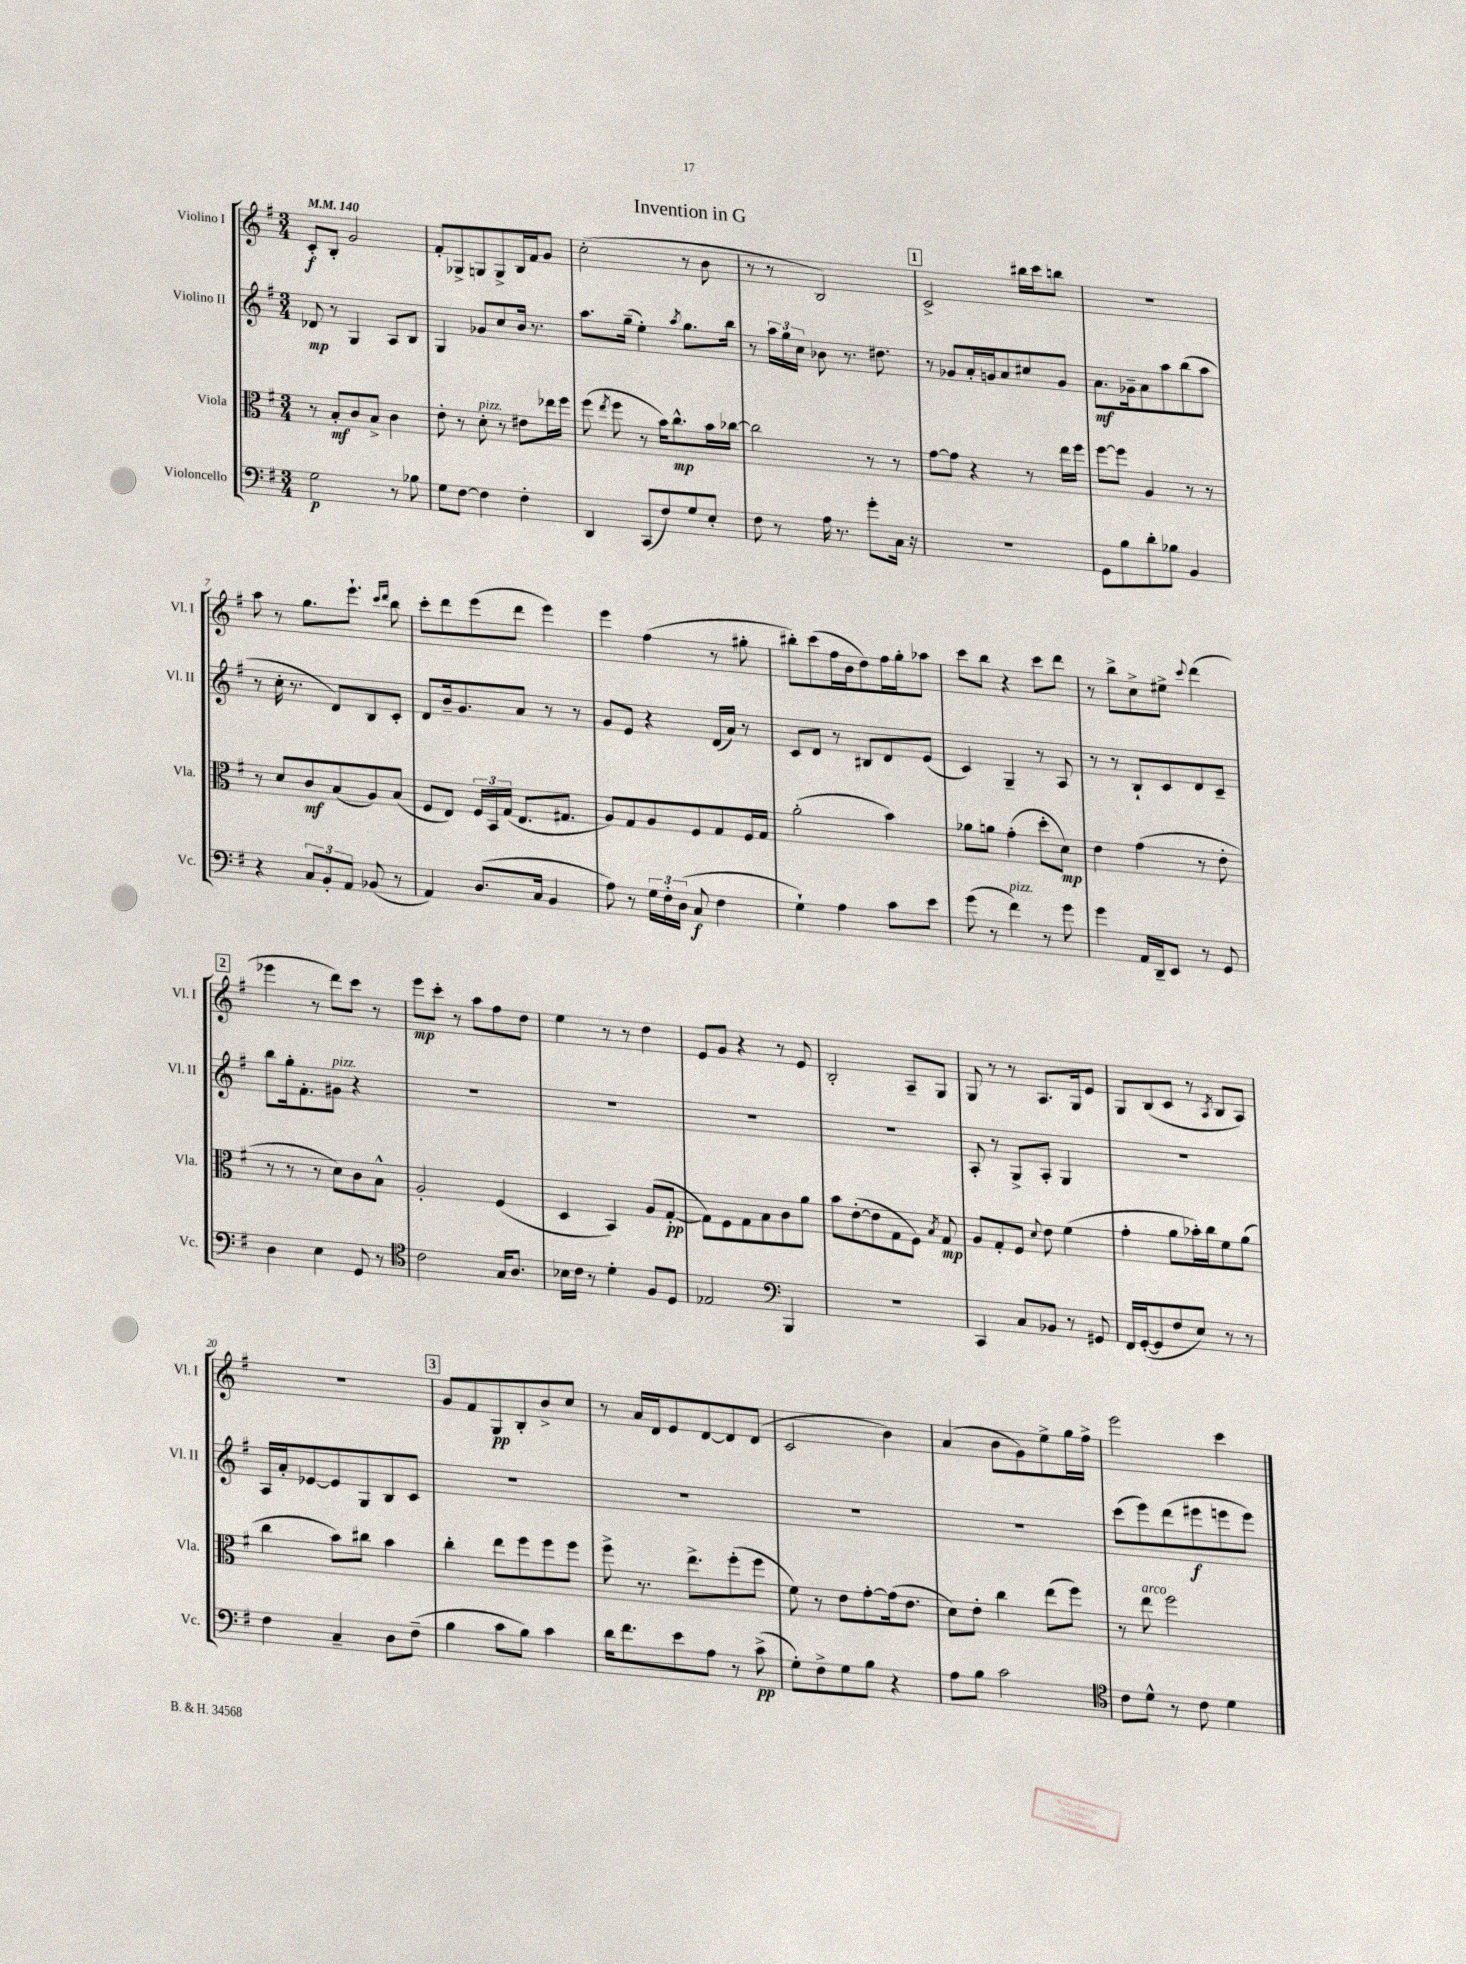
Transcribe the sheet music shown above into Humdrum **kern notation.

**kern	**kern	**kern	**kern
*staff4	*staff3	*staff2	*staff1
*clefF4	*clefC3	*clefG2	*clefG2
*k[f#]	*k[f#]	*k[f#]	*k[f#]
*M3/4	*M3/4	*M3/4	*M3/4
*MM140	*MM140	*MM140	*MM140
2G	8r	8d-	8c'
.	8B'	8r	8B'
.	8c	4G	2g
.	8B^	.	.
8r	4c	8A	.
8B-	.	8B	.
=	=	=	=
8G	8e'	4G	8f#'
[8F#	8r	.	8G-^
4F#]	8d'	8g-	8G
.	8r	8cc	8G^
4F#'	8e#	16b	16B
.	.	8.r	16f#
.	16ee-	.	8g
.	16ff#	.	.
=	=	=	=
4DD	(8ff#	8.aa	(2cc'
.	8qee	.	.
.	8ff#	.	.
.	.	(16gg~	.
(8CC	8r	4ee')	.
8F#)	16b)	.	.
.	8.cc^^	.	.
.	.	8qaa	.
8G	.	8.gg	8r
8E'	16b	.	8b
.	[16cc-	16bb	.
=	=	=	=
8F#	2cc-]	8r	8r
8r	.	24aa	8r
.	.	24gg	.
.	.	24cc	.
16A	.	8b-	2B)
8.r	.	.	.
.	.	8.r	.
8g'	8r	.	.
.	.	8.dd#	.
16C	8r	.	.
16r	.	.	.
=	=	=	=
2.r	[8g	8r	2c^
.	8g]	8g-	.
.	4r	16a'	.
.	.	16g	.
.	.	8a	.
.	8r	8cc#	16bb#
.	.	.	16ccc
.	16ee	8g	8bb
.	16ff#	.	.
=	=	=	=
8GG	[8ff#	8.a	2.r
8B	8ff#]	.	.
.	.	16g-~	.
8d'	4A	8a	.
8B-	.	8aa	.
4BB	8r	(8bb	.
.	8r	8aa	.
=	=	=	=
4r	8r	8r	8aa
.	8d	16cc'	8r
.	.	8.r	.
12C	8c	.	8.gg
12BB'	.	.	.
.	(8B	8d)	.
12AA	.	.	.
.	.	.	8.eee`
(8BB-	8A)	8B	.
.	.	.	16qqccc
.	.	.	16qqddd
8r	(8B	8c'	8bb
=	=	=	=
4AA)	8F#	8d	8ccc'
.	8E)	16b~	8ddd
.	.	8.g	.
(8.D	24F#	.	(8eee
.	24BB	.	.
.	(24G	.	.
.	8.E	8a	8ddd
16C	.	.	.
4BB	.	8r	4eee)
.	8.G#	.	.
.	.	8r	.
=	=	=	=
8A)	8A)	8g	4eee
8r	8G	8e	.
24G	8A	4r	(4ff#
24F#'	.	.	.
(24D	.	.	.
8C	8F#	.	.
4F#	8G	(16d	8r
.	.	16a)	.
.	16F#	8r	8gg#'
.	16G	.	.
=	=	=	=
4G`)	(2a'	8c	8bb#')
.	.	8d	(8ccc
4A	.	8r	16ff#
.	.	.	16b
.	.	8B#	8dd)
8c	4b)	8d	16ff#
.	.	.	16gg'
8e	.	(8e	8aa-
=	=	=	=
(8g	8a-	4c)	8ccc
8r	8a	.	8bb
4f#)	(4g'	4G~	4r
8r	8dd'	8r	8ccc
8g	8d)	8A	8ddd
=	=	=	=
4g	4e	8r	8r
.	.	8r	8bb^
16AA	(4g	8B`	8cc^
16DD~	.	.	.
8EE	.	8c	8ee#^
.	.	.	8qqccc
8r	8r	8d	(4ddd
8GG	8e'	8c~	.
=	=	=	=
4D	8r	8bb	4eee-
.	8r	16gg'	.
.	.	8.f#'	.
4E	8r	.	8r
.	8d)	8g#	8ddd)
8GG	8c	4r	8ccc
8r	8B^^	.	8r
=	=	=	=
*clefC4	*	*	*
2c	2A'	2.r	8eee
.	.	.	8ccc'
.	.	.	8r
.	.	.	8aa
16G	(4F#	.	8ff#
8.A	.	.	.
.	.	.	8dd
=	=	=	=
16B-	4D	2.r	4ee
16c	.	.	.
8r	.	.	.
4d'	4BB)	.	8r
.	.	.	8r
8F#	(8A	.	4dd
8D	[8G'	.	.
=	=	=	=
2E-	8G])	2.r	8e
.	8F#	.	8g
.	8G	.	4r
.	8B	.	.
*clefF4	*	*	*
4BBB	8c	.	8r
.	8a	.	8e
=	=	=	=
2.r	8b	2.r	2B'
.	([8e'	.	.
.	8e]	.	.
.	8G	.	.
.	8F#)	.	8A~
.	8qB	.	.
.	8G	.	8G
=	=	=	=
4CC	8A	8A'	8G
.	8G'	8r	8r
8C	8F#	8G^	8r
.	8qqd	.	.
8BB-	8e	8A'	8.A
8r	(4f#	4G	.
.	.	.	16G
8GG#	.	.	8e
=	=	=	=
16FF#	4g'	2.r	8G
([16GG'	.	.	.
8GG]	.	.	(8B
8F#	8a	.	8c
8E)	16b-')	.	8r
.	16cc	.	.
.	.	.	8qA
8r	8f#	.	8B
8r	(8a	.	8A)
=	=	=	=
4F#	4cc	16A	2.r
.	.	16a'	.
.	.	[8e-	.
4C~	8b)	8e-]	.
.	8cc#	8G	.
8D	4b	8B	.
(8F#~	.	8c	.
=	=	=	=
4B	4cc'	2.r	8g
.	.	.	8f#
8c	8ee	.	8G
8B)	8ff#	.	8B'
4c	8ff#	.	8b^
.	8ff#	.	8cc
=	=	=	=
16d	8ff#^	2.r	8r
8.f#	.	.	.
.	8.r	.	16a
.	.	.	16d
8e	.	.	8e
.	8.ee^	.	.
8A	.	.	[8d
8r	(8ff#'	.	8d]
(8c^	8ff#	.	(8d
=	=	=	=
8G')	8f#)	2.r	2c
8F#^	8r	.	.
8G	8e	.	.
8B	[8g'	.	.
4r	(16g]	.	4b)
.	8.e	.	.
=	=	=	=
8A	8d)	2.r	(4a
8B	8e'	.	.
2c	4cc	.	8b
.	.	.	8g)
.	(8ee	.	8ee^
.	8ff#)	.	16gg
.	.	.	16ff#^
=	=	=	=
*clefC4	*	*	*
8c	8r	(8ccc	2eee
8d^^	8ee	8eee)	.
8r	2ff#	(8ddd	.
8c	.	8eee#	.
4d	.	8eee	4ccc
.	.	8eee)	.
==	==	==	==
*-	*-	*-	*-
